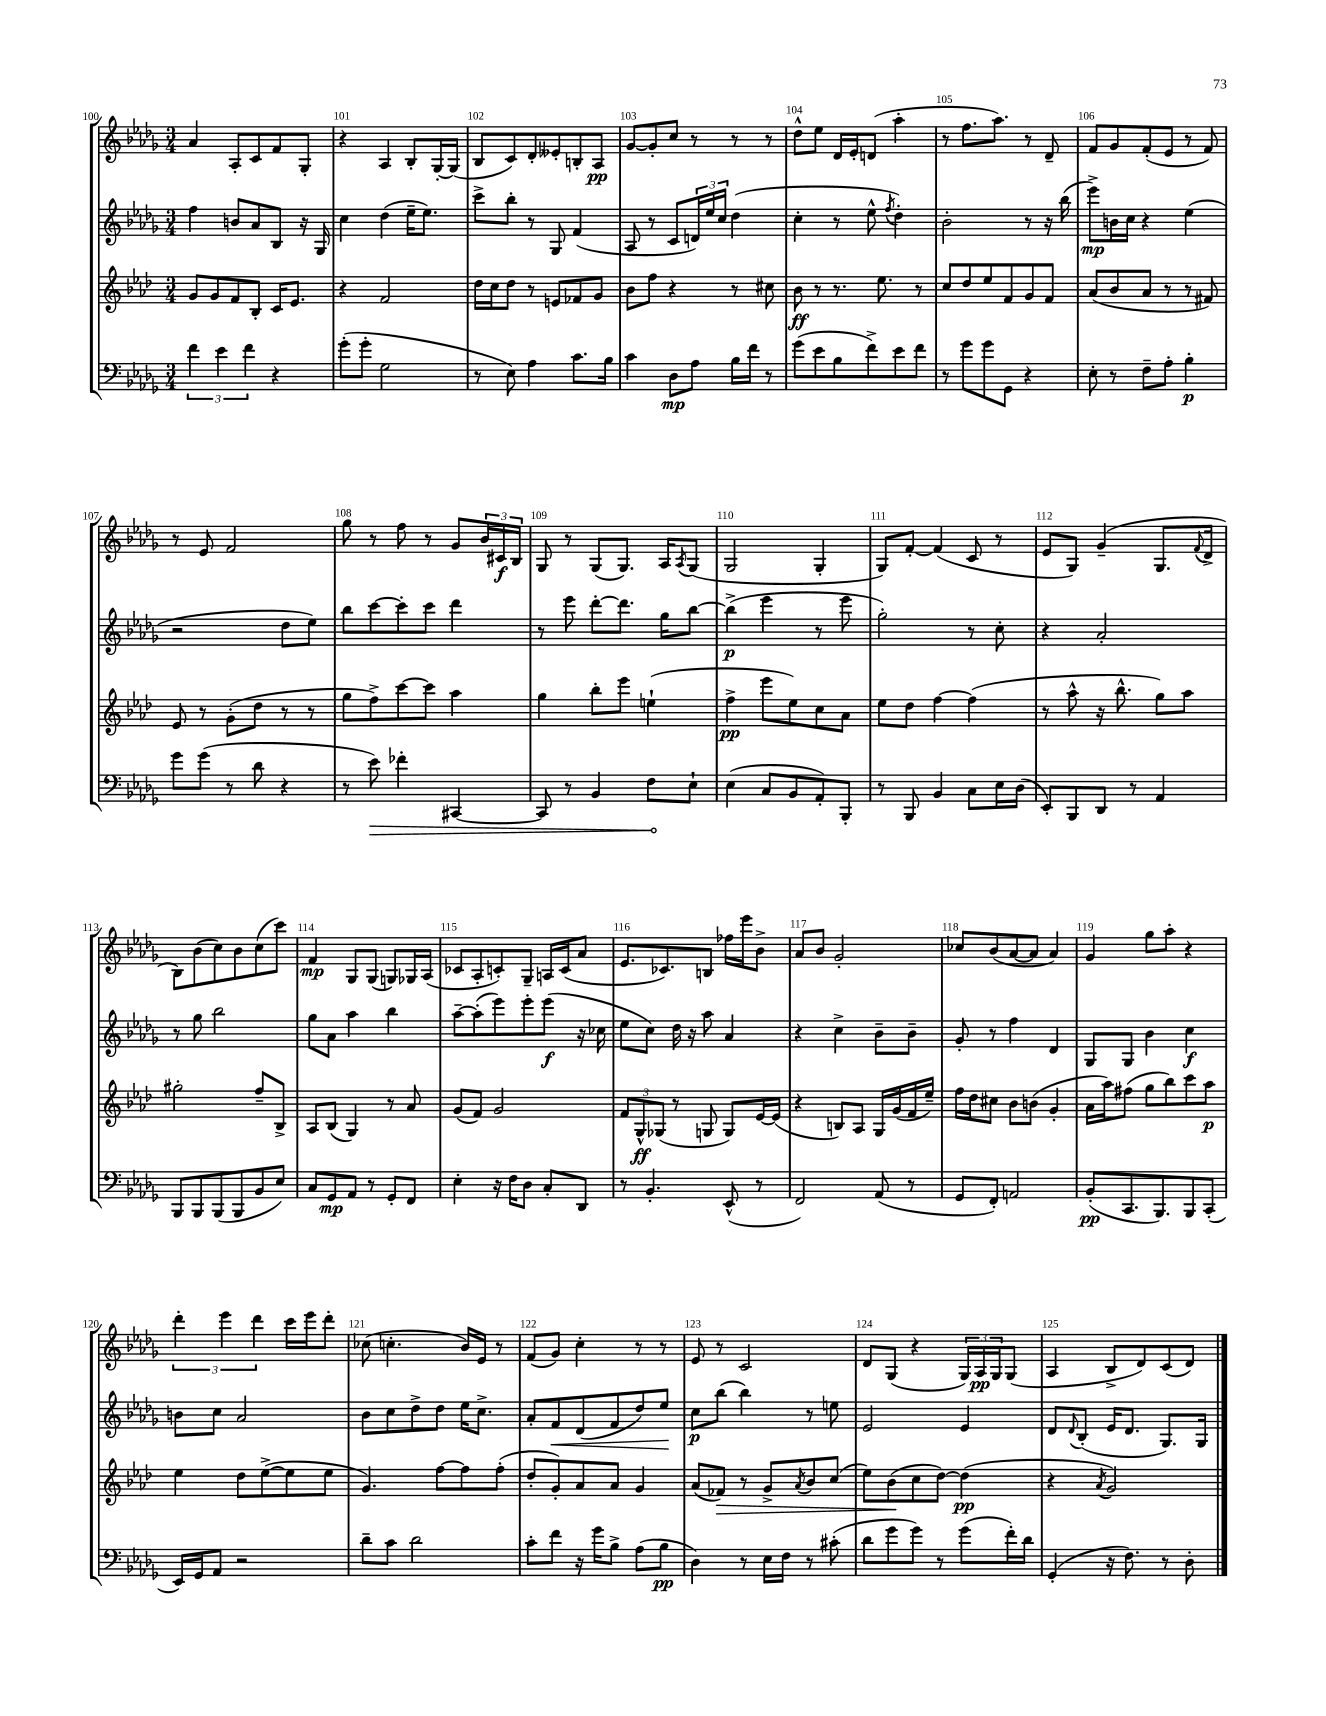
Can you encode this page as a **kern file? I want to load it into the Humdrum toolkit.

**kern	**kern	**kern	**kern
*staff4	*staff3	*staff2	*staff1
*clefF4	*clefG2	*clefG2	*clefG2
*k[b-e-a-d-g-]	*k[b-e-a-d-]	*k[b-e-a-d-g-]	*k[b-e-a-d-g-]
*M3/4	*M3/4	*M3/4	*M3/4
6f	8g	4ff	4a-
.	8g	.	.
6e-	.	.	.
.	8f	8b	8A-'
6f	.	.	.
.	8B-'	8a-	8c
4r	16c	8B-	8f
.	8.e-	.	.
.	.	16r	8G-'
.	.	16G-	.
=	=	=	=
(8g-'	4r	4cc	4r
8g-'	.	.	.
2G-	2f	(4dd-	4A-
.	.	16ee-~	8B-'
.	.	8.ee-)	.
.	.	.	[16G-'
.	.	.	(16G-]
=	=	=	=
8r	16dd-	8ccc^	8B-
.	16cc	.	.
8E-)	8dd-	8bb-'	8c)
4A-	8r	8r	8d-'
.	8e	8G-	8e--'
8.c	8f-	(4f	8B'
.	8g	.	8A-
16B-	.	.	.
=	=	=	=
4c	8b-	8A-	[8g-
.	8ff	8r	8g-']
8D-	4r	8c	8cc
8A-	.	24d)	8r
.	.	24ee-	.
.	.	24cc	.
16B-	8r	(4dd-	8r
16f	.	.	.
8r	8cc#	.	8r
=	=	=	=
(8g-	8b-	4cc'	8dd-^^
8e-	8r	.	8ee-
8B-	8.r	8r	16d-
.	.	.	16e-'
8f^)	.	8ee-^^	(8d
.	8.ee-	.	.
.	.	8qff	.
8e-	.	4dd-')	4aa-'
8f	8r	.	.
=	=	=	=
8r	8cc	2b-'	8r
8g-	8dd-	.	8.ff
8g-	8ee-	.	.
.	.	.	8.aa-)
8GG-	8f	.	.
4r	8g	8r	8r
.	8f	16r	8d-~
.	.	(16bb-	.
=	=	=	=
8E-'	(8a-	8eee-^)	8f
8r	8b-	16b	8g-
.	.	16cc	.
8F~	8a-	4r	(8f'
8A-'	8r	.	8e-
4B-'	8r	(4ee-	8r
.	8f#)	.	8f)
=	=	=	=
8g-	8e-	2r	8r
(8g-	8r	.	8e-
8r	(8g'	.	2f
8d-	8dd-	.	.
4r	8r	8dd-	.
.	8r	8ee-)	.
=	=	=	=
8r	8gg	8bb-	8gg-
8e-)	8ff^)	[8ccc	8r
4f-'	[8ccc	8ccc']	8ff
.	8ccc]	8ccc	8r
[4CC#	4aa-	4ddd-	8g-
.	.	.	24b-
.	.	.	24c#
.	.	.	24B-
=	=	=	=
8CC#]	4gg	8r	8G-
8r	.	8eee-	8r
4BB-	8bb-'	[8ddd-'	(8G-
.	8eee-	8.ddd-]	8.G-)
8F	(4ee`	.	.
.	.	16gg-	16A-
.	.	.	8qA-
8E-`	.	[8bb-	(8G-
=	=	=	=
(4E-	4ff^	(4bb-^]	2G-
8C	8eee-	4eee-	.
8BB-	8ee-)	.	.
8AA-')	8cc	8r	4G-'
8BBB-'	8a-	8eee-	.
=	=	=	=
8r	8ee-	2gg-')	8G-)
8BBB-	8dd-	.	[8f'
4BB-	[4ff	.	(4f]
8C	(4ff]	8r	8c
16E-	.	8cc'	8r
(16D-	.	.	.
=	=	=	=
8EE-')	8r	4r	8e-
8BBB-	8aa-^^	.	8G-)
8DD-	16r	2a-'	(4g-~
.	8.bb-^^	.	.
8r	.	.	.
4AA-	8gg)	.	8.G-
.	8aa-	.	.
.	.	.	8qqf
.	.	.	16d-^
=	=	=	=
8BBB-	2gg#'	8r	8B-)
8BBB-	.	8gg-	(8b-
(8BBB-	.	2bb-	8cc)
8BBB-	.	.	8b-
8BB-	8ff~	.	(8cc
8E-)	8B-^	.	8ccc)
=	=	=	=
8C	8A-	8gg-	4f
8GG-	(8B-	8a-	.
8AA-	4G)	4aa-	8G-
8r	.	.	(8G-
8GG-'	8r	4bb-	8G)
8FF	8a-	.	16G-
.	.	.	(16A-
=	=	=	=
4E-'	(8g	[8aa-~	8c-
.	8f)	(8aa-']	8A-'
16r	2g	8eee-)	8c')
16F	.	.	.
8D-	.	8eee-'	8G-~
8C'	.	(8eee-	16A
.	.	.	(16c
8DD-	.	16r	8a-
.	.	16cc-	.
=	=	=	=
8r	12f	8ee-	8.e-
.	12G^^	.	.
4.BB-'	.	8cc)	.
.	(12G-	.	.
.	.	.	8.c-)
.	8r	16dd-	.
.	.	16r	.
.	8G	8aa-	8B
(8EE-^^	8G)	4a-	16ff-
.	.	.	16eee-
8r	[16e-	.	8b-^
.	(16e-]	.	.
=	=	=	=
2FF)	4r	4r	8a-
.	.	.	8b-
.	8B)	4cc^	2g-'
.	8A-	.	.
(8AA-	16G	8b-~	.
.	(16g	.	.
8r	16f	8b-~	.
.	16ee-~)	.	.
=	=	=	=
8GG-	16ff	8g-'	8cc-
.	16dd-	.	.
8FF')	8cc#	8r	(8b-
2AA	8b-	4ff	[8a-
.	(8b	.	8a-]
.	4g'	4d-	4a-)
=	=	=	=
(8BB-'	16a-	8G-	4g-
.	16aa-)	.	.
8.CC	(8ff#	8G-	.
.	8gg	4b-	8gg-
8.BBB-)	.	.	.
.	8bb-)	.	8aa-'
8BBB-	8ccc	4cc	4r
(8CC'	8aa-	.	.
=	=	=	=
16EE-)	4ee-	8b	6ddd-'
16GG-	.	.	.
8AA-	.	8cc	.
.	.	.	6eee-
2r	8dd-	2a-	.
.	.	.	6ddd-
.	([8ee-^	.	.
.	8ee-]	.	16ccc
.	.	.	16eee-
.	8ee-	.	8ddd-'
=	=	=	=
8d-~	4.g)	8b-	(8cc-
8c	.	8cc	4.cc'
2d-	.	8dd-^	.
.	[8ff	8dd-	.
.	8ff]	16ee-	16b-)
.	.	8.cc^	16e-
.	(8ff'	.	8r
=	=	=	=
8c'	8dd-'	8a-'	(8f
8f	8g')	8f	8g-)
16r	8a-	(8d-	4cc'
16g-	.	.	.
8B-^	8a-	8f	.
(8A-	4g	8dd-)	8r
8B-	.	8ee-	8r
=	=	=	=
4D-)	(8a-	8cc	8e-
.	8f-)	(8bb-	8r
8r	8r	4bb-)	2c
16E-	8g^	.	.
16F	.	.	.
.	8qa-	.	.
8r	8b-	8r	.
(8c#'	(8cc	8ee	.
=	=	=	=
8d-	8ee-)	2e-	8d-
8g-	(8b-	.	(8G-
8g-)	8cc	.	4r
8r	[8dd-)	.	.
(8g-	(4dd-]	4e-	24G-)
.	.	.	24A-
.	.	.	24G-
16f')	.	.	(8G-
16d-	.	.	.
=	=	=	=
(4GG-'	4r	8d-	4A-
.	.	8qqd-	.
.	.	(8B-'	.
.	8qa-	.	.
16r	2g)	16e-	8B-^
8.F)	.	8.d-	.
.	.	.	8d-)
8r	.	8.G-)	(8c
8D-'	.	.	8d-)
.	.	16G-	.
==	==	==	==
*-	*-	*-	*-
